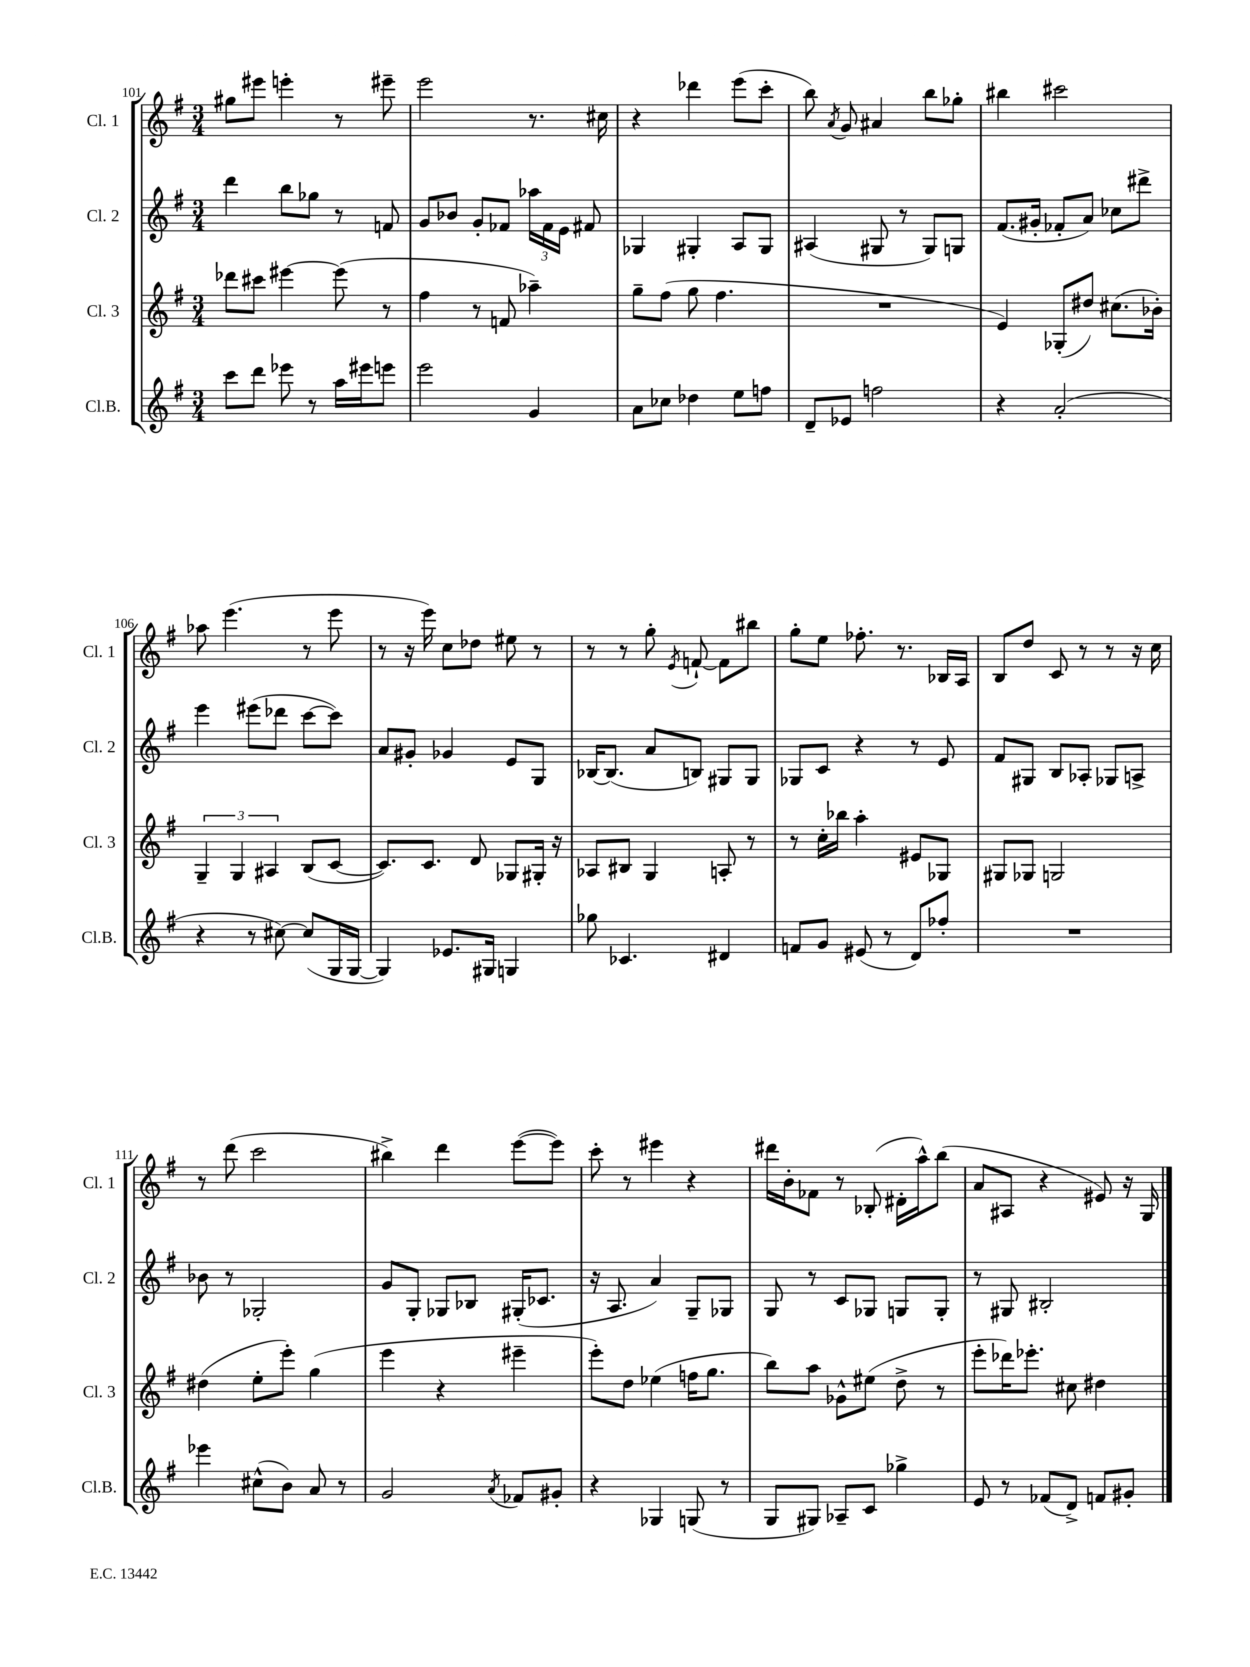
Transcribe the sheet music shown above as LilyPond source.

<<
\new StaffGroup <<
\new Staff = "s0" \with { instrumentName = "Cl. 1" shortInstrumentName = "Cl. 1" } {
    \clef treble \key g \major \numericTimeSignature \time 3/4
    \autoBeamOff gis''8[ eis'''8] e'''4-. r8 eis'''8-- |
    e'''2 r8. cis''16 |
    r4 des'''4 e'''8[( c'''8]-. |
    b''8) \acciaccatura { a'8 } g'8 ais'4 b''8[ ges''8]-. |
    bis''4 cis'''2 |
    aes''8 e'''4.( r8 e'''8 |
    r8 r16 e'''16) c''8[ des''8] eis''8 r8 |
    r8 r8 g''8-. \acciaccatura { e'8 } f'8~-! f'8[ bis''8] |
    g''8[-. e''8] fes''8.-. r8. bes16[ a16] |
    b8[ d''8] c'8 r8 r8 r16 c''16 |
    r8 d'''8( c'''2 |
    bis''4->) d'''4 e'''8[~( e'''8]) |
    c'''8-. r8 eis'''4 r4 |
    dis'''16[ b'16-. fes'8] r8 bes8-.( dis'16[-. a''16-^) b''8]( |
    a'8[ ais8] r4 eis'8) r16 g16 \bar "|." |
}
\new Staff = "s1" \with { instrumentName = "Cl. 2" shortInstrumentName = "Cl. 2" } {
    \clef treble \key g \major \numericTimeSignature \time 3/4
    \autoBeamOff d'''4 b''8[ ges''8] r8 f'8 |
    g'8[ bes'8] g'8[-. fes'8] \tuplet 3/2 { aes''16[ fes'16 e'16] } fis'8 |
    ges4 gis4-. a8[ gis8] |
    ais4( gis8 r8 gis8[) g8] |
    fis'8.[( gis'16]-. fes'8[-. a'8]) ces''8[ dis'''8]-> |
    e'''4 eis'''8[( des'''8] c'''8[~ c'''8]) |
    a'8[ gis'8]-. ges'4 e'8[ g8] |
    bes16[~ bes8.]( a'8[ b8]) gis8[ gis8] |
    ges8[ c'8] r4 r8 e'8 |
    fis'8[ gis8] b8[ aes8]-. ges8[ a8]-> |
    bes'8 r8 ges2-. |
    g'8[ g8]-. ges8[ bes8] gis16[-.( ces'8.] |
    r16 a8. a'4) g8[-- ges8] |
    g8 r8 c'8[ ges8] g8[ g8]-. |
    r8 gis8 bis2-. \bar "|." |
}
\new Staff = "s2" \with { instrumentName = "Cl. 3" shortInstrumentName = "Cl. 3" } {
    \clef treble \key g \major \numericTimeSignature \time 3/4
    \autoBeamOff des'''8[ cis'''8] eis'''4~ eis'''8( r8 |
    fis''4 r8 f'8 aes''4--) |
    g''8[-- fis''8]( g''8 fis''4. |
    R2. |
    e'4) ges8[-.( dis''8]) cis''8.[( bes'16]-.) |
    \tuplet 3/2 { g4-- g4 ais4 } b8[( c'8]~ |
    c'8.[) c'8.] d'8 ges8[ gis16]-. r16 |
    aes8[ bis8] g4 a8-. r8 |
    r8 c''16[-. bes''16] a''4-. eis'8[ ges8] |
    gis8[ ges8] g2 |
    dis''4( e''8[-. e'''8]-.) g''4( |
    e'''4 r4 eis'''4-- |
    e'''8[-.) d''8] ees''4( f''16[ g''8.] |
    b''8[) a''8] ges'8[-^ eis''8]( d''8-> r8 |
    e'''8[-. des'''16) ees'''8.]-. cis''8 dis''4 \bar "|." |
}
\new Staff = "s3" \with { instrumentName = "Cl.B." shortInstrumentName = "Cl.B." } {
    \clef treble \key g \major \numericTimeSignature \time 3/4
    \autoBeamOff c'''8[ d'''8] ees'''8 r8 a''16[ eis'''16 e'''8] |
    e'''2 g'4 |
    a'8[ ces''8] des''4 e''8[ f''8] |
    d'8[-- ees'8] f''2 |
    r4 a'2-.( |
    r4 r8 cis''8~) cis''8[( g16 g16]~ |
    g4) ees'8.[ gis16] g4 |
    ges''8 ces'4. dis'4 |
    f'8[ g'8] eis'8( r8 d'8[) fes''8]-. |
    R2. |
    ees'''4 cis''8[-^( b'8]) a'8 r8 |
    g'2 \acciaccatura { a'8 } fes'8[ gis'8]-. |
    r4 ges4 g8( r8 |
    g8[ gis8]) aes8[-- c'8] ges''4-> |
    e'8 r8 fes'8[( d'8]->) f'8[ gis'8]-. \bar "|." |
}
>>
>>
\layout { \context { \Score currentBarNumber = #101 } }
